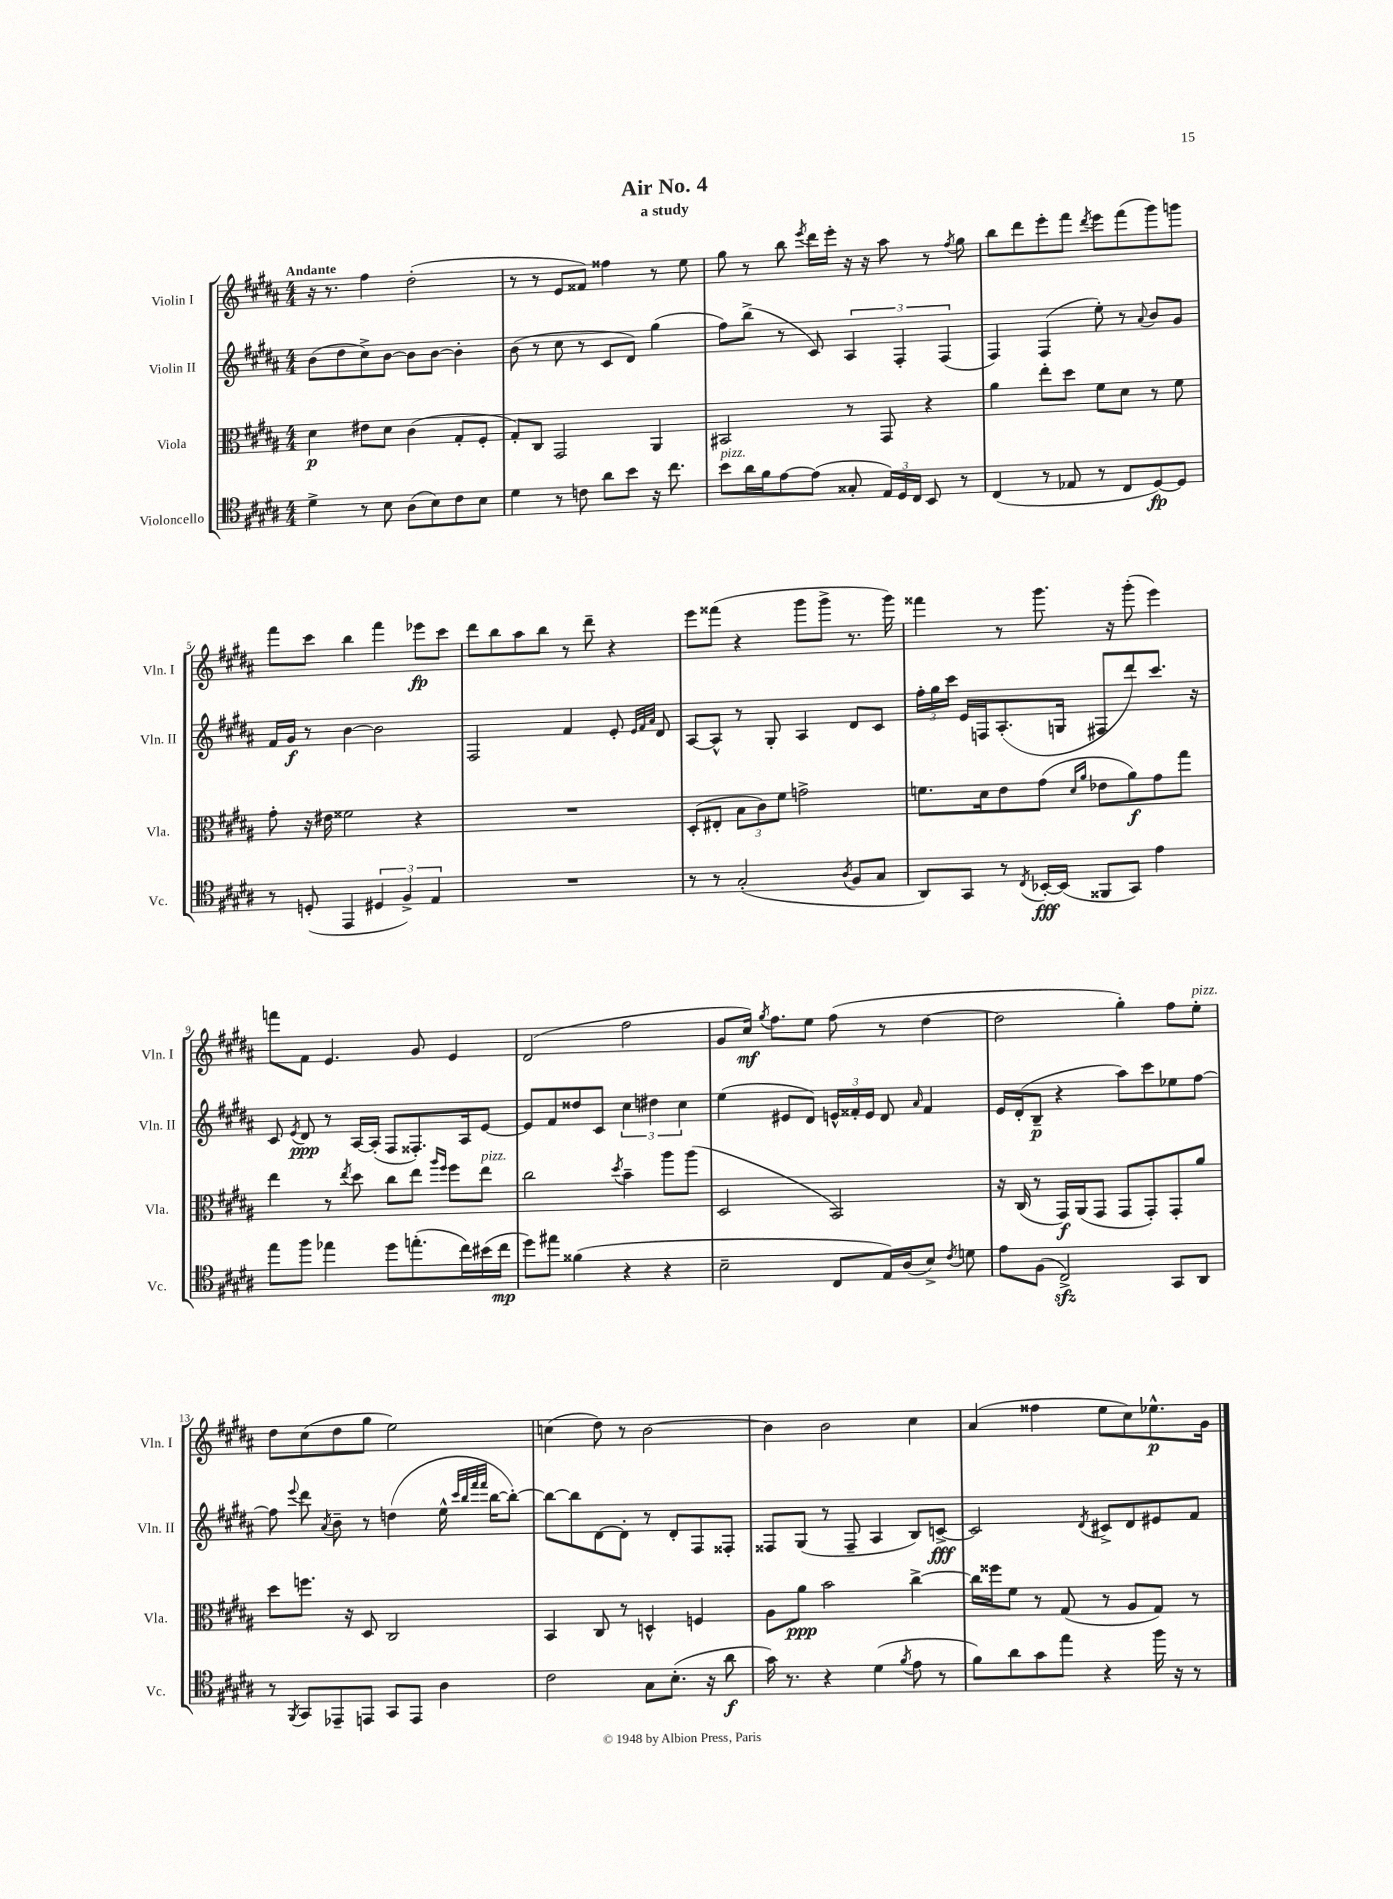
\header { title = "Air No. 4" subtitle = "a study" }
<<
\new StaffGroup <<
\new Staff = "s0" \with { instrumentName = "Violin I" shortInstrumentName = "Vln. I" } {
    \clef treble \key b \major \numericTimeSignature \time 4/4 \tempo "Andante"
    \autoBeamOff r16 r8. fis''4 dis''2-.( |
    r8 r8 e'8[ fisis'8]) fisis''4 r8 e''8 |
    gis''8 r8 b''8 \acciaccatura { e'''8 } dis'''16[ e'''16]-. r16 r16 ais''8 r8 \acciaccatura { fis''8 } gis''8 |
    b''8[ dis'''8 e'''8-. fis'''8] \acciaccatura { dis'''8 } e'''8[ fis'''8( gis'''8) g'''8] |
    fis'''8[ cis'''8] b''4 fis'''4 ees'''8[\fp cis'''8] |
    dis'''8[ b''8 ais''8 b''8] r8 dis'''8-- r4 |
    e'''8[ fisis'''8]( r4 gis'''8[ gis'''8]-> r8. gis'''16) |
    fisis'''4 r8 gis'''8. r16 gis'''8-.( e'''4) |
    f'''8[ fis'8] e'4. gis'8 e'4 |
    dis'2( fis''2 |
    gis'8[ cis''16]\mf) \acciaccatura { gis''8 } fis''8.[ e''8] fis''8( r8 dis''4~ |
    dis''2 gis''4-.) fis''8[ e''8]-.^\markup { \italic "pizz." } |
    dis''8[ cis''8( dis''8 gis''8] e''2) |
    c''4( dis''8) r8 b'2~ |
    b'4 b'2 cis''4 |
    ais'4( fisis''4 e''8[ cis''8) ees''8.-^\p gis'16] \bar "|." |
}
\new Staff = "s1" \with { instrumentName = "Violin II" shortInstrumentName = "Vln. II" } {
    \clef treble \key b \major \numericTimeSignature \time 4/4
    \autoBeamOff b'8[( dis''8 cis''8->) b'8]~ b'8[ b'8]~ b'4-. |
    b'8( r8 cis''8 r8 cis'8[ dis'8]) gis''4( |
    fis''8[) b''8]->( r8 cis'8) \tuplet 3/2 { ais4 fis4-. fis4( } |
    fis4) fis4( e''8-.) r8 \appoggiatura { ais'8 } b'8[ gis'8] |
    fis'16[ gis'16]\f r8 b'4~ b'2 |
    fis2 fis'4 e'8-. \grace { e'32[ fis'32 ais'32] } dis'8 |
    ais8[~ ais8]-^ r8 gis8-. ais4 dis'8[ cis'8] |
    \tuplet 3/2 { fis''16[-. gis''16 cis'''16] } e'16[ f16 ais8.-.( g16] fis8[ dis'''8) cis'''8.] r16 |
    cis'8 \acciaccatura { e'8 } dis'8\ppp r8 ais16[~ ais16]-.( fis8[ fisis8.-.) ais16 e'8]~ |
    e'8[ fis'8 disis''8 cis'8] \tuplet 3/2 { cis''4 dis''4 cis''4 } |
    e''4( eis'8[ dis'8]) \tuplet 3/2 { e'16[-^ fisis'16-. e'16] } dis'8 \grace { ais'16 } fisis'4 |
    e'16[ dis'16-.( b8]--\p r4 ais''8[) cis'''8 ees''8 fis''8]~ |
    fis''8 \appoggiatura { e'''8 } dis'''8 \acciaccatura { ais'8 } b'8-- r8 d''4( e''16-^ \grace { cis'''32[ b''32 fis'''32 fis'''32] } b''16[~ b''8]~-.) |
    b''8[~ b''8 dis'8~ dis'8]-. r8 dis'8[-. fis8 fisis8]-. |
    fisis8[ gis8]( r8 fisis8-- ais4 b8[) c'8]~->\fff |
    c'2 \acciaccatura { dis'8 } cis'8[-> dis'8 eis'8 fis'8] \bar "|." |
}
\new Staff = "s2" \with { instrumentName = "Viola" shortInstrumentName = "Vla." } {
    \clef alto \key b \major \numericTimeSignature \time 4/4
    \autoBeamOff dis'4\p eis'8[ dis'8] cis'4( gis8[-. fis8]-. |
    gis8[-.) cis8] gis,2 ais,4 |
    bis,2 r8 gis,8 r4 |
    ais'4 e''8[-. dis''8] fis'8[ dis'8] r8 fis'8 |
    gis'8-. r16 eis'16 fisis'2 r4 |
    R1 |
    dis8[-.( eis8]-. \tuplet 3/2 { b8[ cis'8) fis'8] } g'2-> |
    f'8.[ dis'16 e'8 gis'8]( \grace { dis'16[ ais'16] } ees'8[ ais'8\f) gis'8 gis''8] |
    e''4 r8 \acciaccatura { e''8 } dis''8 cis''8[ e''8] \grace { ais''16[ fis''16] } fis''8[ e''8]^\markup { \italic "pizz." } |
    cis''2 \acciaccatura { dis''8 } b'4-- ais''8[ ais''8]( |
    dis2 b,2) |
    r16 cis16( r8 gis,16[\f) ais,16( gis,8] gis,8[ gis,8-.) gis,8-. ais'8] |
    dis''8[ f''8.] r16 dis8 cis2 |
    b,4 cis8 r8 d4-^ f4 |
    ais8[ ais'8]\ppp b'2 cis''4~-> |
    cis''16[ fisis''16 fis'8] r8 gis8( r8 ais8[ gis8]) r8 \bar "|." |
}
\new Staff = "s3" \with { instrumentName = "Violoncello" shortInstrumentName = "Vc." } {
    \clef tenor \key b \major \numericTimeSignature \time 4/4
    \autoBeamOff dis'4-> r8 b8 ais8[( b8) cis'8 b8] |
    dis'4 r8 c'8 ais'8[ b'8] r16 cis''8. |
    b'8[^\markup { \italic "pizz." } ais'16 fis'16 e'8~ e'8]( gisis8-. \tuplet 3/2 { e16[) dis16 cis16] } b,8 r8 |
    cis4( r8 ees8 r8 cis8[ dis8~\fp) dis8] |
    r8 d8-.( e,4 \tuplet 3/2 { dis4 fis4->) e4 } |
    R1 |
    r8 r8 gis2-.( \acciaccatura { ais8 } fis8[ gis8] |
    ais,8[) gis,8] r8 \acciaccatura { cis8 } bes,16[~-.\fff bes,16]( fisis,8[ gis,8]) e'4 |
    e''8[ fis''8] ees''4 dis''8[ e''8.-.( cis''16) bis'16( cis''16]\mp |
    dis''8[) eis''8] fisis'4( r4 r4 |
    b2-- cis8[ e16) ais16( b8]->) \acciaccatura { cis'8 } d'8 |
    e'8[ fis8]( cis2->\sfz) gis,8[ ais,8] |
    r8 \acciaccatura { fis,8 } gis,8[ ees,8-- e,8] gis,8[ e,8] ais4 |
    cis'2 gis8[ b8.]-.( r16 ais'8\f |
    gis'16) r8. r4 dis'4( \acciaccatura { fis'8 } e'8 r8 |
    fis'8[) ais'8 gis'8 e''8] r4 fis''16 r16 r8 \bar "|." |
}
>>
>>
